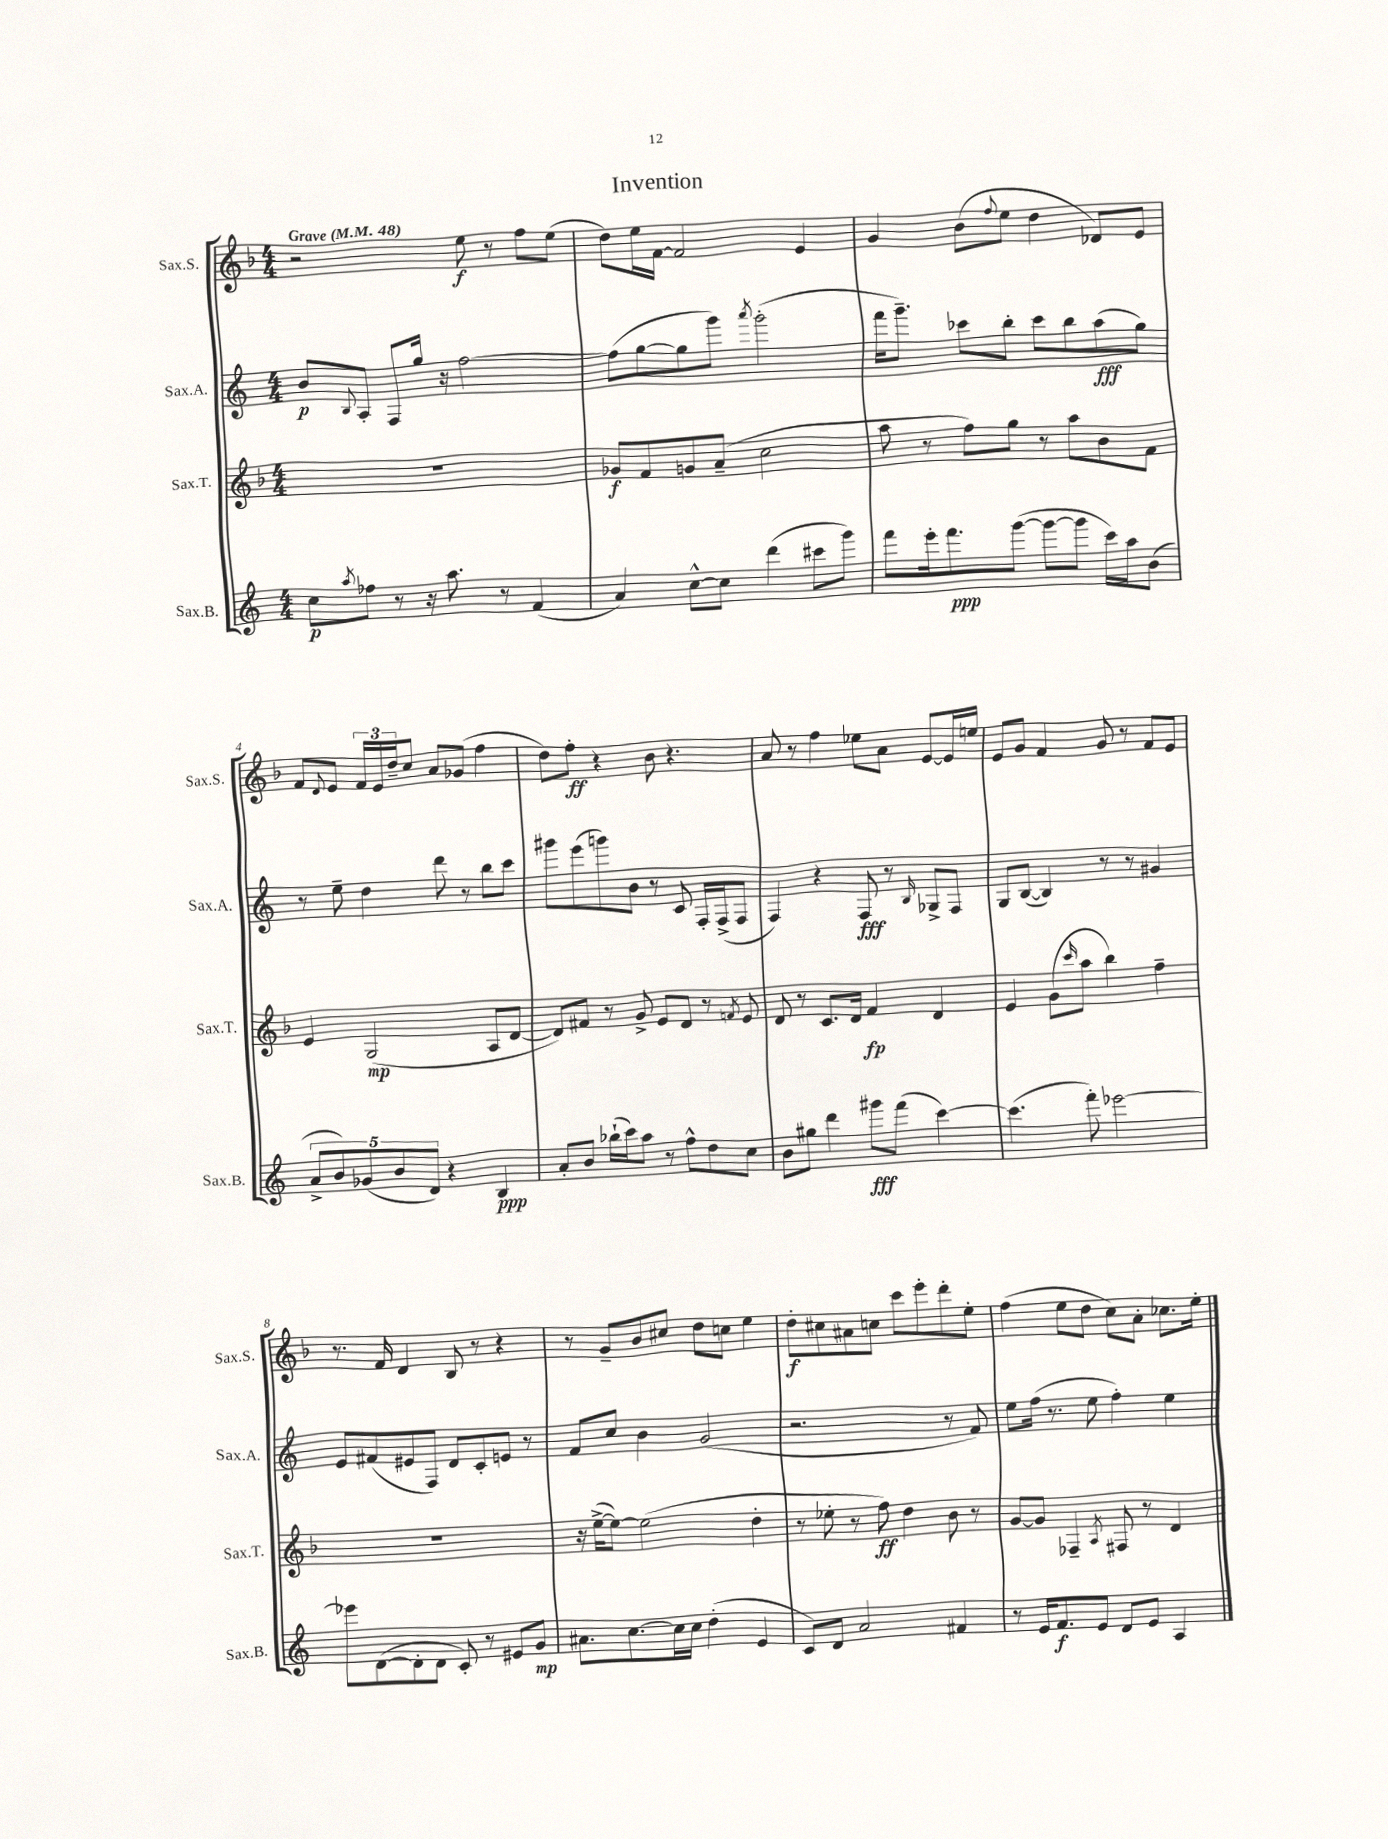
\header { title = "Invention" }
<<
\new StaffGroup <<
\new Staff = "s0" \with { instrumentName = "Sax.S." shortInstrumentName = "Sax.S." } {
    \clef treble \key f \major \numericTimeSignature \time 4/4 \tempo "Grave" 4 = 48
    r2 e''8\f r8 f''8 e''8( |
    d''8) e''16 f'16~ f'2 e'4 |
    g'4 bes'8( \appoggiatura { f''8 } e''8 d''4 des'8) e'8 |
    f'8 \appoggiatura { d'8 } e'8 \tuplet 3/2 { f'16 e'16 d''16-- } c''8 a'8 ges'8( f''4 |
    d''8) f''8-.\ff r4 bes'8 r4. |
    a'8 r8 f''4 ees''8 a'8 e'8~ e'16 e''16 |
    e'8 g'8 f'4 g'8 r8 f'8 e'8 |
    r8. f'16 d'4 bes8 r8 r4 |
    r8 g'8-- bes'8 cis''8 d''8 c''8 e''4 |
    d''8-.\f cis''8 ais'8 c''8 c'''8 e'''8-. d'''8-. e''8-. |
    f''4( e''8 d''8 c''8) a'8-. ces''8. e''16-. \bar "|." |
}
\new Staff = "s1" \with { instrumentName = "Sax.A." shortInstrumentName = "Sax.A." } {
    \clef treble \key c \major \numericTimeSignature \time 4/4
    b'8\p \appoggiatura { b8 } a8-. f8 g''16 r16 f''2~ |
    f''8( g''8~ g''8 g'''8) \acciaccatura { a'''8 } g'''2-.( |
    f'''16 g'''8.--) ces'''8 b''8-. ces'''8 b''8 a''8\fff( g''8) |
    r8 e''8-- d''4 d'''8 r8 b''8 c'''8 |
    gis'''8 e'''8( g'''8) b'8 r8 c'8 f16-. f16->( f8 |
    f4) r4 f8\fff r8 \grace { b16 } ges8-> f8 |
    g8 b8~( b4) r8 r8 gis'4 |
    e'8 fis'8( eis'8 f8) d'8 c'8-. e'8 r8 |
    f'8 c''8 b'4 g'2( |
    r2. r8 f'8) |
    e''8 f''16( r8. e''8 f''4-.) e''4 \bar "|." |
}
\new Staff = "s2" \with { instrumentName = "Sax.T." shortInstrumentName = "Sax.T." } {
    \clef treble \key f \major \numericTimeSignature \time 4/4
    R1 |
    ges'8\f f'8 g'8 a'8--( c''2 |
    a''8 r8 f''8) g''8 r8 a''8 bes'8 f'8 |
    e'4 g2\mp( a8 d'8~ |
    d'8) fis'8 r8 g'8-> e'8 d'8 r8 \acciaccatura { f'8 } e'8 |
    d'8 r8 c'8. d'16 f'4\fp d'4 |
    e'4 g'8( \grace { c'''16 } a''8 bes''4) f''4-- |
    R1 |
    r16 e''16~->( e''8~) e''2( d''4-. |
    r8 ees''8-. r8 f''8\ff) d''4 bes'8 r8 |
    g'8~ g'8 fes4-- \acciaccatura { a8 } fis8 r8 d'4 \bar "|." |
}
\new Staff = "s3" \with { instrumentName = "Sax.B." shortInstrumentName = "Sax.B." } {
    \clef treble \key c \major \numericTimeSignature \time 4/4
    c''8\p \acciaccatura { a''8 } fes''8 r8 r16 a''8. r8 f'4( |
    a'4) c''8~-^ c''8 d'''4( cis'''8 g'''8) |
    f'''8 e'''16-. f'''8.\ppp g'''8~( g'''8~ g'''8 c'''16) a''16 b'8( |
    \tuplet 5/4 { a'8-> b'8) ges'8( b'8 d'8) } r4 b4\ppp |
    a'8-. b'8 bes''16-!( c'''16) a''8 r8 f''8-^ d''8 c''8 |
    b'8 gis''8 d'''4 gis'''8\fff f'''8( c'''4~) |
    c'''4.( f'''8-.) ees'''2~ |
    ees'''8 d'8~( d'8-. d'8 c'8-.) r8 eis'8 g'8\mp |
    ais'8. c''8.~ c''16 c''16 d''4-.( e'4 |
    c'8) d'8 a'2 fis'4 |
    r8 e'16 f'8.\f e'8 d'8 e'8 a4 \bar "|." |
}
>>
>>
